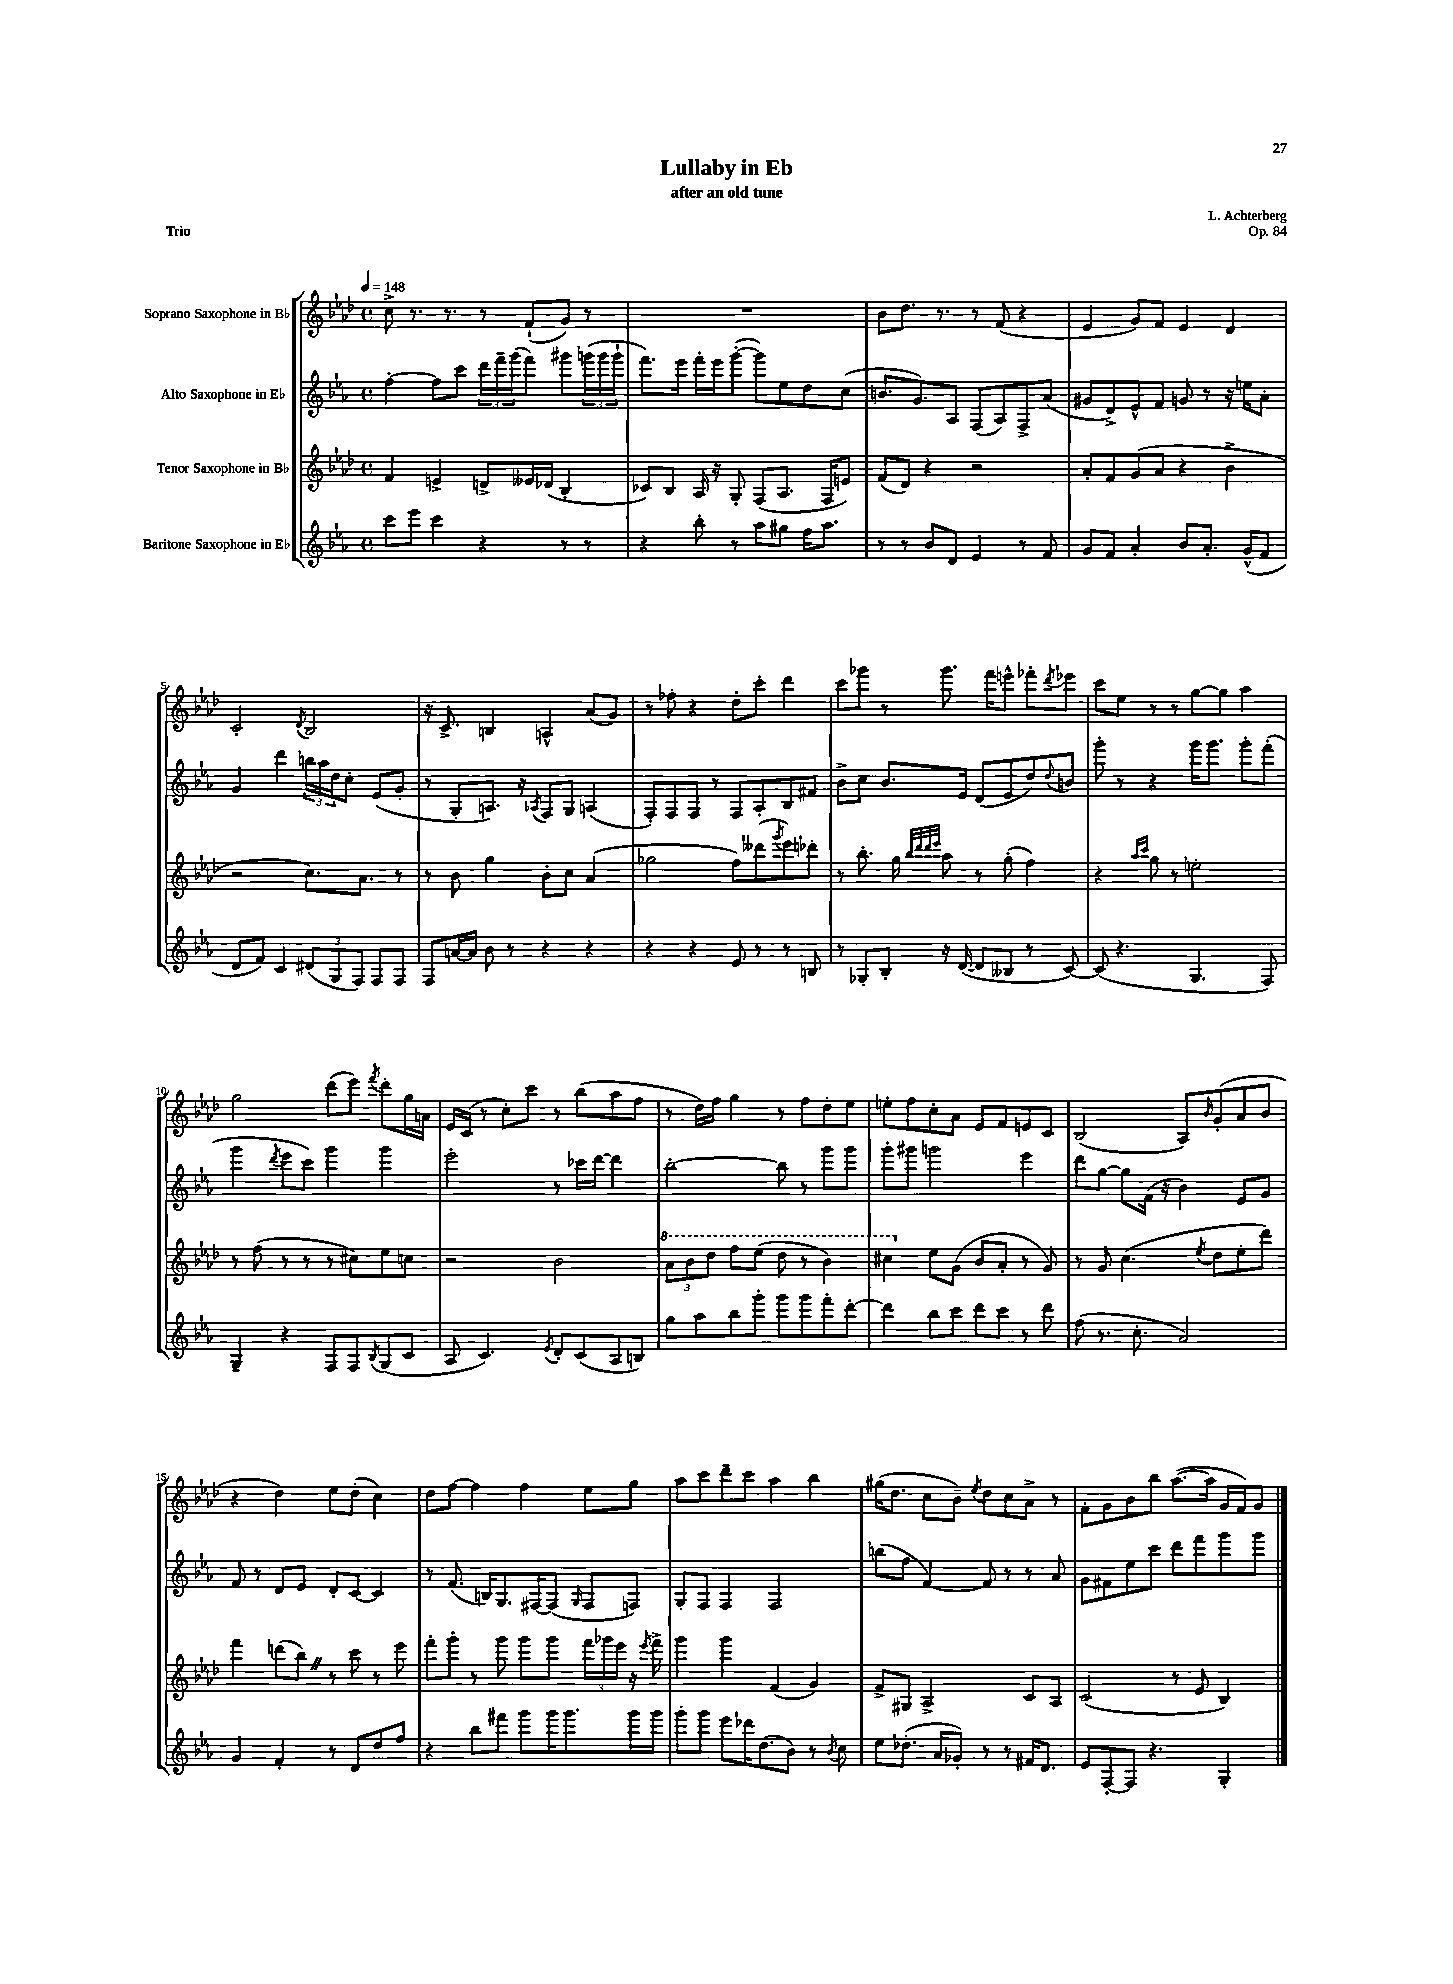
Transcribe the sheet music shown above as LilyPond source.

\header { title = "Lullaby in Eb" composer = "L. Achterberg" subtitle = "after an old tune" opus = "Op. 84" piece = "Trio" }
<<
\new StaffGroup <<
\new Staff = "s0" \with { instrumentName = "Soprano Saxophone in Bb" } {
    \clef treble \key aes \major \defaultTimeSignature \time 4/4 \tempo 4 = 148
    c''8-> r8. r8. r8 f'8-!( g'8) r8 |
    R1 |
    bes'8 des''8. r8. r8 f'8( r4 |
    ees'4 g'8) f'8 ees'4 des'4 |
    c'2-. \acciaccatura { des'8 } bes2 |
    r16 c'8.-> b4 a4-^ aes'8( g'8) |
    r8 fes''8-. r4 des''8-. c'''8-. des'''4 |
    c'''8 ges'''8 r8 ges'''8. f'''16 e'''8-^ fes'''8-. \acciaccatura { des'''8 } ees'''8 |
    c'''8 ees''8 r8 r8 g''8~ g''8 aes''4 |
    g''2 des'''8( ees'''8) \acciaccatura { f'''8 } des'''8-. g''16 a'16 |
    ees'16 c'16( r8 c''8-.) c'''8 r8 bes''8( aes''8 f''8 |
    r8 des''16) f''16 g''4 r8 f''8 des''8-. ees''8 |
    e''8-. f''8 c''8-. aes'8 ees'8 f'8 e'8 c'8 |
    bes2( aes8) \grace { bes'16 } g'8-.( aes'8 bes'8 |
    r4 des''4) ees''8 des''8-.( c''4) |
    des''8 f''8~ f''4 f''4 ees''8 g''8 |
    aes''8 c'''8 des'''8-- c'''8 aes''4 bes''4 |
    gis''16( des''8. c''8 bes'8--) \acciaccatura { ees''8 } des''8 c''8 aes'8-> r8 |
    f'8-. g'8 bes'8 bes''8 aes''8.~( aes''16 g'16 f'16) g'8 \bar "|." |
}
\new Staff = "s1" \with { instrumentName = "Alto Saxophone in Eb" } {
    \clef treble \key ees \major \defaultTimeSignature \time 4/4
    f''4~-. f''8 c'''8 \tuplet 3/2 { d'''16 f'''16-- g'''16( } f'''8) gis'''8 \tuplet 3/2 { g'''16( g'''16 g'''16-! } |
    f'''8.) ees'''16 f'''16-. ees'''16 g'''8~-.( g'''8) ees''8 d''8 c''8( |
    b'8. g'8.) aes8 f8( aes8) f8-> aes'8( |
    gis'8 d'8->) ees'8-^ f'8 g'8 r8 r16 e''16 aes'8-. |
    g'4 d'''4 \tuplet 3/2 { b''16 aes''16 d''16 } c''8-. ees'8( g'8-. |
    r8 g8-. a8.) r16 \acciaccatura { aes8 } f8 g8 a4( |
    f8-.) f8 f8 r8 f8 aes8-. bes8 fis'8 |
    bes'8-> c''8 bes'8. ees'16 d'8( ees'8 d''8) \appoggiatura { d''8 } b'8 |
    g'''8-. r8 r4 g'''16 g'''8. g'''8-. f'''8-.( |
    g'''4 \acciaccatura { d'''8 } ees'''8 c'''8) g'''4 g'''4 |
    ees'''2-. r8 ces'''16 d'''16~ d'''4 |
    bes''2~-. bes''8 r8 g'''8 g'''8 |
    g'''8-. gis'''8 g'''2 ees'''4 |
    d'''8 g''8~ g''8 f'16( r16 bes'4) ees'8 g'8 |
    f'8 r8 d'8 ees'8 d'8-. c'8~ c'4 |
    r8 f'8.( b16) g8. fis16~ fis8( \grace { g16 } fis8 f8) |
    g8-. f8 f4 f2 |
    b''8( f''8 f'4~) f'8 r8 r8 aes'8 |
    g'8 fis'8 ees''8 c'''8 d'''8 f'''8 g'''8 g'''8 \bar "|." |
}
\new Staff = "s2" \with { instrumentName = "Tenor Saxophone in Bb" } {
    \clef treble \key aes \major \defaultTimeSignature \time 4/4
    f'4 e'4-> d'8-> eeses'16 des'16( bes4-. |
    ces'8) bes8 aes16 r16 g8-. f8( aes8. f16 e'8) |
    f'8( des'8) r4 r2 |
    aes'8-. f'8 g'8( aes'8 r4 bes'4-> |
    r2 c''8.) aes'8. r8 |
    r8 bes'8 g''4 bes'8-. c''8 aes'4( |
    ges''2 f''8) deses'''8( \acciaccatura { g'''8 } ees'''8) des'''8-. |
    r8 bes''8.-. g''16 \grace { bes''32 des'''32 des'''32 ees'''32 } aes''8 r8 g''8-.( f''4) |
    r4 \grace { aes''16 c'''16 } g''8 r8 e''2-. |
    r8 f''8( r8 r8 r8 cis''8) ees''8 c''8 |
    r2 bes'2 |
    \tuplet 3/2 { \ottava #1 aes''8 bes''8 des'''8 } f'''8 ees'''8( des'''8 r8 bes''4) |
    cis'''4 \ottava #0 ees''8 g'8( bes'8 aes'8-. r8 g'8) |
    r8 g'8 c''4.( \acciaccatura { ees''8 } des''8 ees''8-. des'''8) |
    f'''4 d'''8( bes''8) \once \override BreathingSign.text = \markup { \musicglyph "scripts.caesura.straight" } \breathe r8 c'''8 r8 ees'''8 |
    f'''8-. g'''8-. r8 g'''8 g'''8 g'''8 \tuplet 3/2 { f'''16 ges'''16 ees'''16 } r16 \acciaccatura { ees'''8 } f'''16-> |
    g'''4 g'''4 f'4( g'4) |
    f'8-> gis8 aes2-> c'8 aes8 |
    c'2( r8 ees'8 bes4) \bar "|." |
}
\new Staff = "s3" \with { instrumentName = "Baritone Saxophone in Eb" } {
    \clef treble \key ees \major \defaultTimeSignature \time 4/4
    c'''8 ees'''8 c'''4 r4 r8 r8 |
    r4 bes''8-. r8 aes''8 gis''8 f''16 aes''8. |
    r8 r8 bes'8 d'8 ees'4 r8 f'8 |
    g'8 f'8 aes'4-. bes'8 aes'8.-. g'16-^( f'8 |
    d'8 f'8) c'4 \tuplet 3/2 { dis'8( g8 f8) } f8 f8 |
    f8 a'16~ a'16 bes'8 r8 r4 r4 |
    r4 r4 ees'8 r8 r8 b8 |
    r8 ges8-. bes8-. r16 d'16~( d'8 beses8 r8 c'8~) |
    c'8( r4. g4. f8) |
    g4-- r4 f8 f8 \acciaccatura { bes8 } g8( c'8 |
    aes8 c'4.) \acciaccatura { ees'8 } d'8-. c'8( aes8 b8) |
    g''8 aes''8 bes''8 g'''8-. g'''8 g'''8 f'''8-. d'''8~-. |
    d'''4 bes''8 c'''8 d'''8 c'''8 r8 d'''8 |
    f''8( r8. c''8.-. aes'2) |
    g'4 f'4-. r8 d'8 d''8 f''8 |
    r4 bes''8 fis'''8 g'''8 g'''16 g'''8. g'''16 g'''16 |
    g'''8-. g'''8 ees'''8 des'''16 d''8.( bes'8) r8 \acciaccatura { bes'8 } c''8 |
    ees''8 des''8.-.( aes'16 ges'8-.) r8 r8 fis'16 d'8. |
    ees'8 f8~-. f8 r4. g4-. \bar "|." |
}
>>
>>
